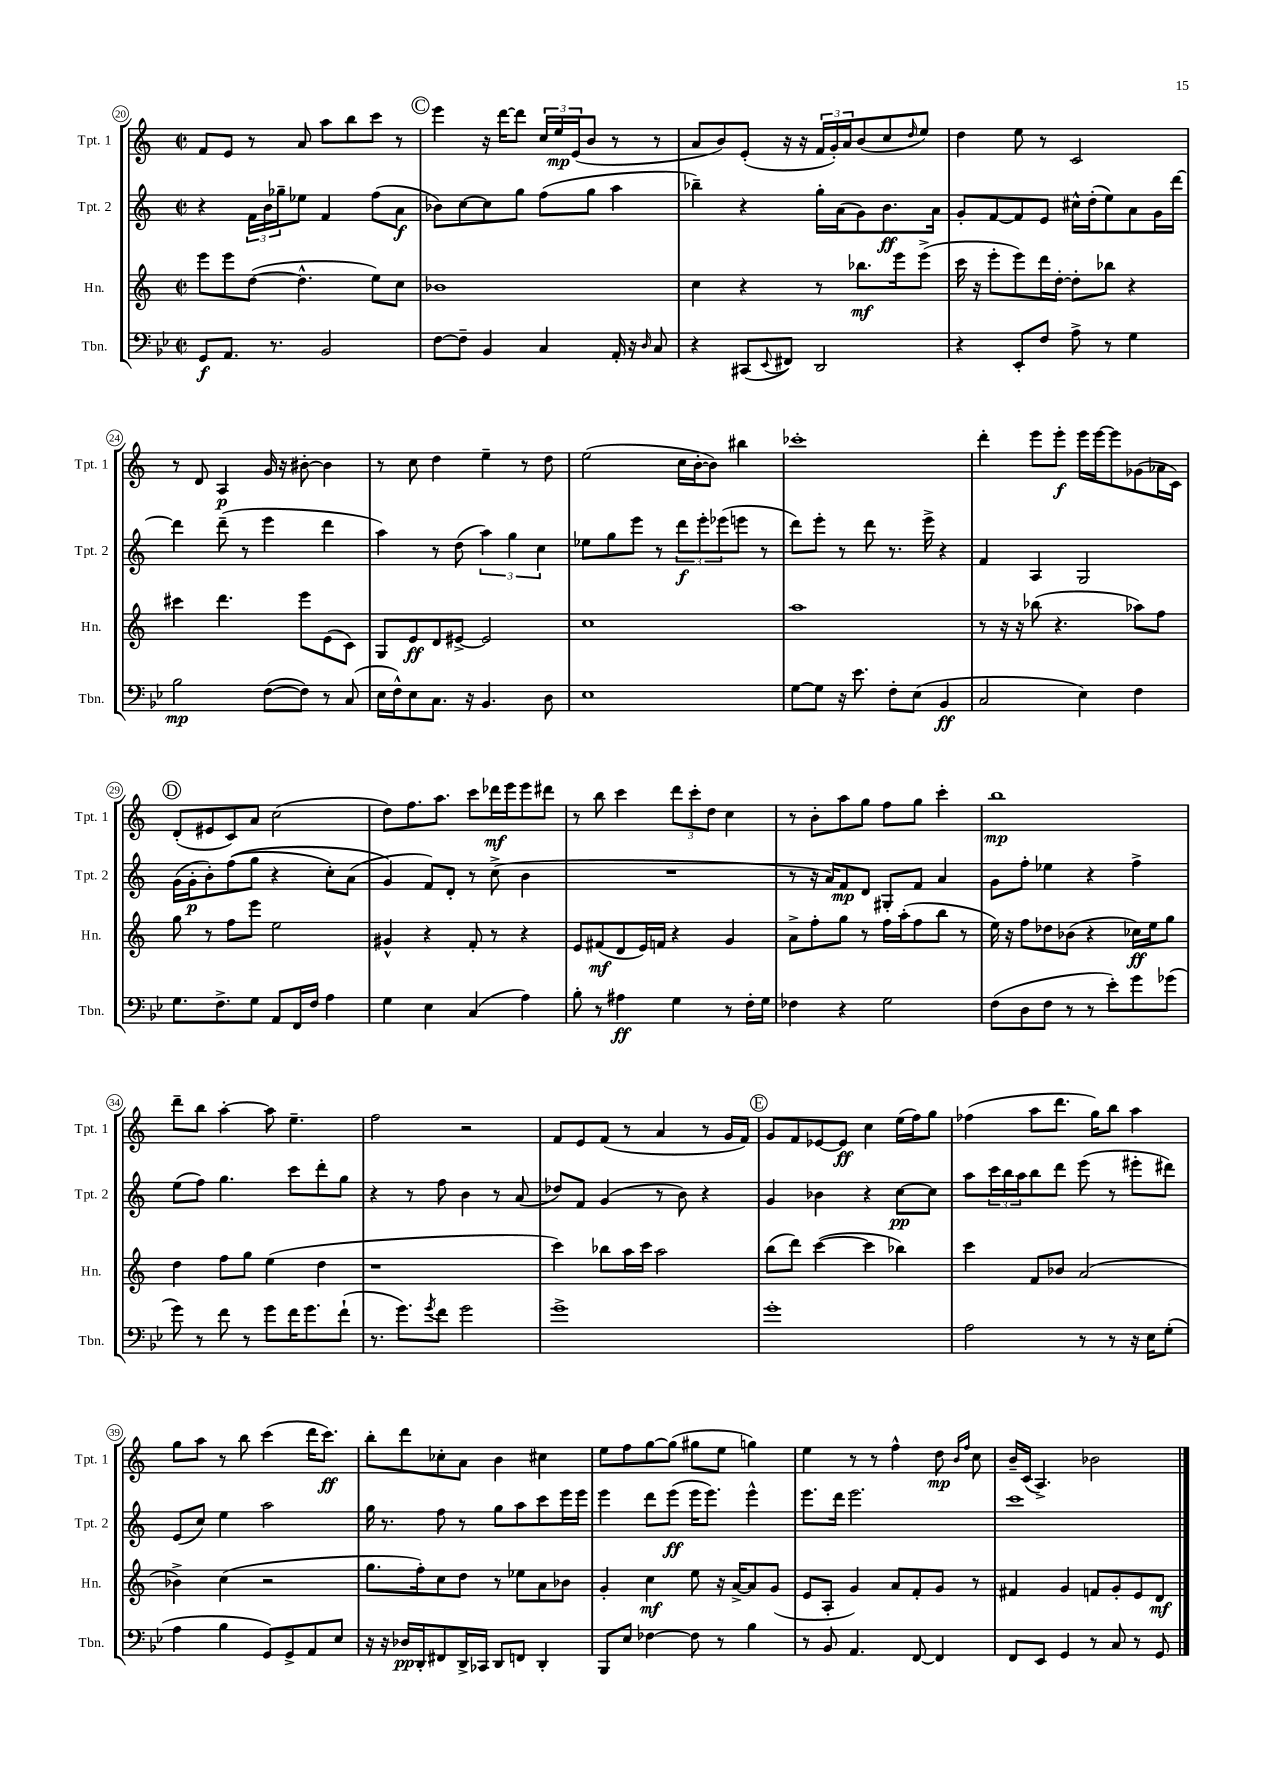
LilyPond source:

<<
\new StaffGroup <<
\new Staff = "s0" \with { instrumentName = "Tpt. 1" shortInstrumentName = "Tpt. 1" } {
    \clef treble \key c \major \defaultTimeSignature \time 2/2
    f'8 e'8 r8 a'8 a''8 b''8 c'''8 r8 |
    \mark \markup { \circle "C" } e'''4 r16 d'''16~ d'''8 \tuplet 3/2 { c''16 e''16\mp e'16( } b'8 r8 r8 |
    a'8 b'8) e'8-.( r16 r16 \tuplet 3/2 { f'16 g'16-.) a'16 } b'8( c''8 \grace { d''16 } e''8) |
    d''4 e''8 r8 c'2 |
    r8 d'8 a4\p g'16 r16 bis'8~-. bis'4 |
    r8 c''8 d''4 e''4-- r8 d''8 |
    e''2( c''16 b'16~-. b'8) bis''4 |
    ces'''1-. |
    d'''4-. e'''8 e'''8-.\f e'''16 e'''16~ e'''8 ges'8( aes'16 c'16) |
    \mark \markup { \circle "D" } d'8-.( eis'8 c'8) a'8 c''2( |
    d''8) f''8. a''8. c'''8 des'''16\mf e'''16 e'''8 dis'''8 |
    r8 b''8 c'''4 \tuplet 3/2 { d'''8 c'''8-. d''8 } c''4 |
    r8 b'8-. a''8 g''8 f''8 g''8 c'''4-. |
    b''1\mp |
    d'''8-- b''8 a''4~-. a''8 e''4.-- |
    f''2 r2 |
    f'8 e'8 f'8( r8 a'4 r8 g'16 f'16) |
    \mark \markup { \circle "E" } g'8 f'8 ees'8~ ees'8\ff c''4 e''16( f''16) g''8 |
    fes''4( a''8 d'''8. g''16) b''8 a''4 |
    g''8 a''8 r8 b''8 c'''4( d'''16 c'''8.\ff) |
    b''8-. d'''8 ces''8-. a'8 b'4 cis''4 |
    e''8 f''8 g''8~ g''8( gis''8 e''8 g''4) |
    e''4 r8 r8 f''4-^ d''8\mp \grace { b'16 f''16 } c''8 |
    b'16-- c'16( a4.->) bes'2 \bar "|." |
}
\new Staff = "s1" \with { instrumentName = "Tpt. 2" shortInstrumentName = "Tpt. 2" } {
    \clef treble \key c \major \defaultTimeSignature \time 2/2
    r4 \tuplet 3/2 { f'16 b'16 ges''16-- } ees''8 f'4 f''8( a'8\f |
    \mark \markup { \circle "C" } bes'8) c''8~ c''8 g''8 f''8( g''8 a''4 |
    bes''4--) r4 g''16-. a'16( g'8) b'8.\ff a'16 |
    g'8-. f'8~ f'8 e'8 cis''16-^ d''16-.( e''8) a'8 g'16 d'''16~ |
    d'''4 d'''8--( r8 e'''4 d'''4 |
    a''4) r8 d''8( \tuplet 3/2 { a''4) g''4 c''4 } |
    ees''8 g''8 e'''8 r8 \tuplet 3/2 { d'''8\f e'''8-. ees'''8( } e'''8 r8 |
    d'''8) e'''8-. r8 d'''8 r8. e'''16-> r4 |
    f'4 a4 g2 |
    \mark \markup { \circle "D" } g'16( g'16-.\p b'8-.) f''8(\( g''8 r4 c''8-.) a'8( |
    g'4\) f'8) d'8-. r8 c''8->( b'4 |
    R1 |
    r8 r16 a'16) f'8\mp d'8 gis8-. f'8 a'4 |
    g'8 f''8-. ees''4 r4 f''4-> |
    e''8( f''8) g''4. c'''8 d'''8-. g''8 |
    r4 r8 f''8 b'4 r8 a'8( |
    des''8) f'8 g'4( r8 b'8) r4 |
    \mark \markup { \circle "E" } g'4 bes'4 r4 c''8~\pp c''8 |
    a''8 \tuplet 3/2 { c'''16 b''16 a''16 } b''8 d'''8 e'''8( r8 eis'''8-. dis'''8) |
    e'8( c''8) e''4 a''2 |
    g''16 r8. f''8 r8 g''8 a''8 c'''8 e'''16 e'''16 |
    e'''4 d'''8 e'''8\ff( e'''16 e'''8.) e'''4-^ |
    e'''8. d'''16 e'''2. |
    c'''1 \bar "|." |
}
\new Staff = "s2" \with { instrumentName = "Hn." shortInstrumentName = "Hn." } {
    \clef treble \key c \major \defaultTimeSignature \time 2/2
    e'''8 e'''8 d''8~( d''4.-^ e''8) c''8 |
    \mark \markup { \circle "C" } bes'1 |
    c''4 r4 r8 bes''8.\mf e'''16 e'''8->( |
    c'''16 r16 e'''8-. e'''8) d'''16 d''16~-. d''8-. bes''8 r4 |
    cis'''4 d'''4. e'''8 e'8( c'8) |
    g8 e'8\ff d'8 eis'8~-> eis'2 |
    c''1 |
    a''1 |
    r8 r16 r16 bes''8( r4. aes''8) f''8 |
    \mark \markup { \circle "D" } g''8 r8 f''8 e'''8 e''2 |
    gis'4-^ r4 f'8-. r8 r4 |
    e'8 fis'8\mf( d'8 e'16) f'16 r4 g'4 |
    a'8-> f''8-. g''8 r8 f''16 a''16-.( f''8 b''8 r8 |
    e''16) r16 f''8 des''8 bes'8( r4 ces''16\ff) e''16 g''8 |
    d''4 f''8 g''8 e''4( d''4 |
    r1 |
    c'''4) bes''8 a''16 c'''16 a''2 |
    \mark \markup { \circle "E" } b''8( d'''8) c'''4~( c'''4 bes''4) |
    c'''4 f'8 bes'8 a'2( |
    bes'4->) c''4( r2 |
    g''8. f''16-.) c''8 d''8 r8 ees''8 a'8 bes'8 |
    g'4-. c''4\mf e''8 r16 a'16~-> a'8 g'8( |
    e'8 a8-. g'4) a'8 f'8-. g'8 r8 |
    fis'4 g'4 f'8 g'8-. e'8 d'8\mf \bar "|." |
}
\new Staff = "s3" \with { instrumentName = "Tbn." shortInstrumentName = "Tbn." } {
    \clef bass \key bes \major \defaultTimeSignature \time 2/2
    g,8\f a,8. r8. bes,2 |
    \mark \markup { \circle "C" } f8~ f8-- bes,4 c4 a,16-. r16 \grace { d16 } c8 |
    r4 cis,8( \appoggiatura { ees,8 } fis,8) d,2 |
    r4 ees,8-. f8 a8-> r8 g4 |
    bes2\mp f8~( f8) r8 c8( |
    ees16 f16-^) ees8 c8. r16 bes,4. d8 |
    ees1 |
    g8~ g8 r16 ees'8. f8-. ees8( bes,4\ff |
    c2 ees4) f4 |
    \mark \markup { \circle "D" } g8. f8.-> g8 a,8 f,16 f16 a4 |
    g4 ees4 c4( a4) |
    bes8-. r8 ais4\ff g4 r8 f16-. g16 |
    fes4 r4 g2 |
    f8( d8 f8 r8 r8 ees'8-.) g'8 ges'8( |
    g'8) r8 f'8 r8 g'8 f'16 g'8. f'8-!( |
    r8. g'8.) \acciaccatura { g'8 } f'8 g'2 |
    g'1-> |
    \mark \markup { \circle "E" } g'1-. |
    a2 r8 r8 r16 ees16 g8-.( |
    a4 bes4 g,8) g,8-> a,8 ees8 |
    r16 r16 des16\pp d,16-. fis,8 d,16-> ces,16 d,8 f,8 d,4-. |
    bes,,8 ees8 fes4~ fes8 r8 bes4 |
    r8 bes,8 a,4. f,8~ f,4 |
    f,8 ees,8 g,4 r8 c8 r8 g,8 \bar "|." |
}
>>
>>
\layout { \context { \Score currentBarNumber = #20 \override BarNumber.stencil = #(make-stencil-circler 0.1 0.3 ly:text-interface::print) } }
